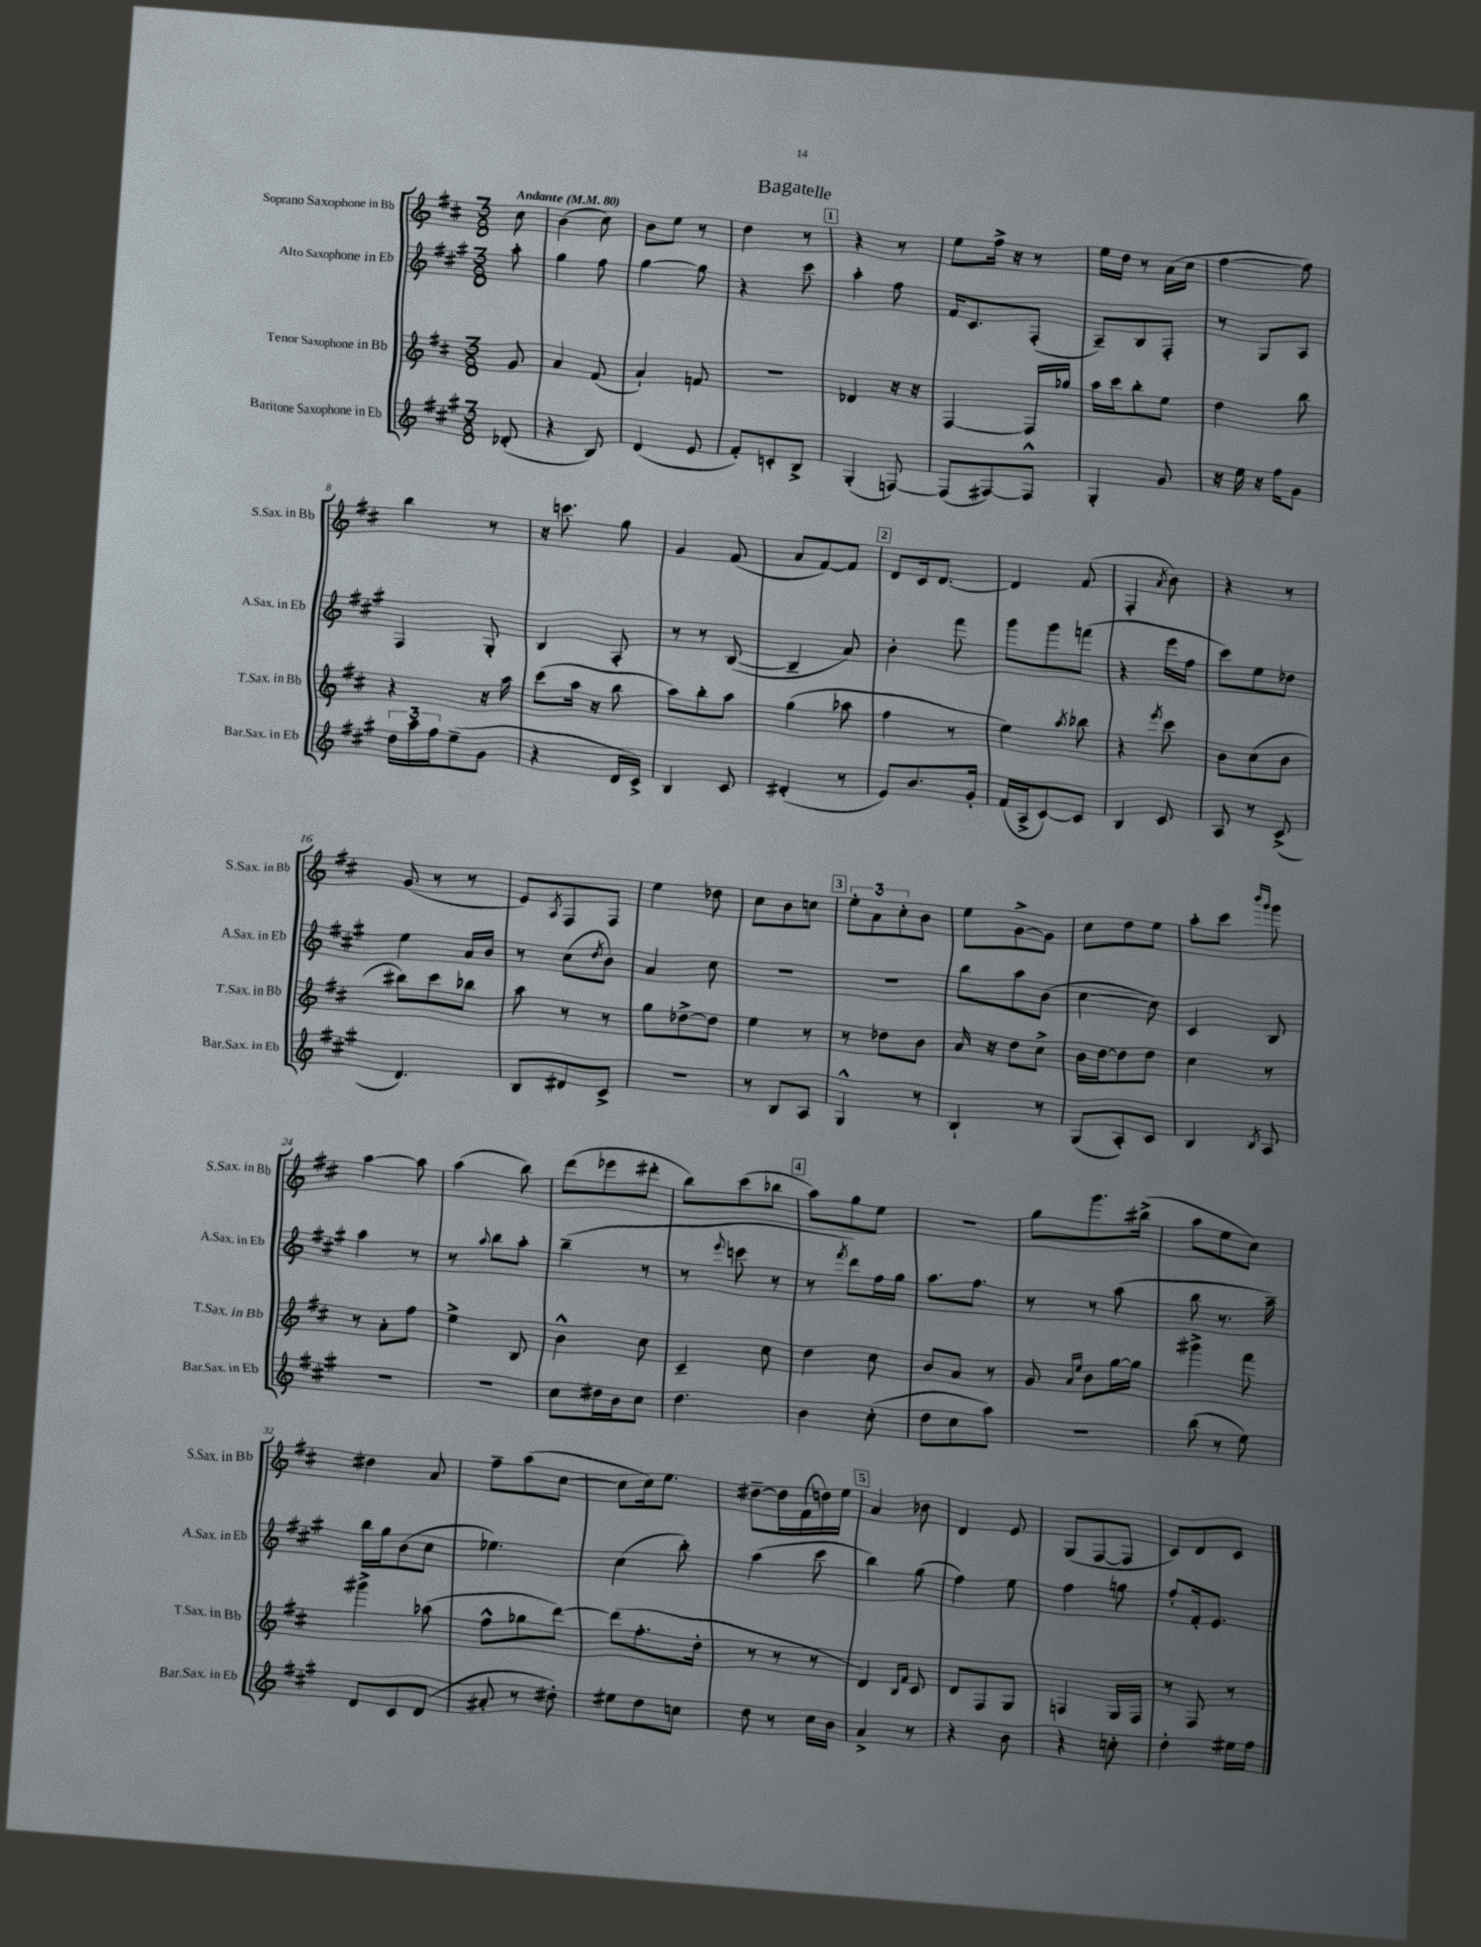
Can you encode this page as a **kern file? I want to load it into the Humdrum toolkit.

**kern	**kern	**kern	**kern
*staff4	*staff3	*staff2	*staff1
*clefG2	*clefG2	*clefG2	*clefG2
*k[f#c#g#]	*k[f#c#]	*k[f#c#g#]	*k[f#c#]
*M3/8	*M3/8	*M3/8	*M3/8
*MM80	*MM80	*MM80	*MM80
(8d-'	8g	8aa'	8cc#
=	=	=	=
4r	4a	4gg#	(4b
8B)	(8f#	8ff#	8cc#)
=	=	=	=
(4d	4a`)	[4gg#	8b
.	.	.	8ee
8e	8f	8gg#]	8r
=	=	=	=
8f#')	4.r	4r	4dd
8c'	.	.	.
8B^	.	8ccc#	8r
=	=	=	=
(4G#'	4d-	4aa'	4r
[8F)	16r	8ff#	8r
.	16r	.	.
=	=	=	=
(8F]	[4F#	16f#	8ee
.	.	8.c#	.
[8F#)	.	.	16ff#^
.	.	.	16r
8F#^^]	16F#]	(8F#'	8r
.	16gg-	.	.
=	=	=	=
4G#'	16aa	8A~)	16ee
.	16ccc#	.	16dd
.	8bb'	8B	8r
8g#	8ee	8F#'	(16a
.	.	.	16cc#
=	=	=	=
16r	4dd	8r	[4ff#
16ee	.	.	.
16r	.	8G#	.
16ff#	.	.	.
8g#	8bb	8A	8ff#])
=	=	=	=
24dd	4r	4F#	4bb
24aa	.	.	.
24ff#	.	.	.
(8ee~	.	.	.
8g#	16r	8G#'	8r
.	16aa	.	.
=	=	=	=
4r	(8ccc#	4B	16r
.	.	.	8.ccc
.	16aa	.	.
.	16r	.	.
16d	8bb	8A'	8gg
16c#^)	.	.	.
=	=	=	=
4B	8aa)	8r	4g
.	8bb'	8r	.
8c#	8aa	([8B	(8f#
=	=	=	=
(4d#'	(4gg	4B~]	8a
.	.	.	[8f#)
8r	8aa-	8a)	8f#]
=	=	=	=
8e)	4ff#	4b'	8d
8.b	.	.	16c#
.	.	.	[8.d
.	8r	8fff#	.
16g#'	.	.	.
=	=	=	=
(16f#	4ee)	8ggg#	4d]
16A^	.	.	.
[8c#)	.	8ggg#	.
.	8qaa	.	.
8c#]	8bb-	(8fff	(8f#
=	=	=	=
4B	4r	4r	4F#'
.	8qeee	.	8qa
8c#	8ccc#	16eee	8b)
.	.	16ff#	.
=	=	=	=
8A	8b	8ccc#)	4r
8r	(8cc#	8ee	.
(8c#^	8b	8dd-	8r
=	=	=	=
4.d)	8bb#)	4ee	(8g
.	8ccc#	.	8r
.	8bb-	16a	8r
.	.	16b	.
=	=	=	=
8B	8aa	8r	8e)
.	.	.	8qA
8d#	8r	(8cc#	8F#
.	.	8qdd	.
8c#^	8r	8b)	8F#
=	=	=	=
4.r	8gg	4a	4ee
.	[8dd-^	.	.
.	8dd-]	8cc#	8dd-
=	=	=	=
8r	4ee	4.r	8cc#
8B	.	.	8b
8A	8r	.	8cc
=	=	=	=
4G#^^	8r	4.r	12ee'
.	.	.	12a
.	8dd-	.	.
.	.	.	12cc#'
8r	8b	.	8b
=	=	=	=
4B`	16a	8bb	8ee
.	16r	.	.
.	8dd	8aa	[8g^
8r	8cc#^	(8b	8g]
=	=	=	=
(8G#	16b	[4cc#	8cc#
.	[16dd	.	.
8A')	8dd]	.	8dd
8c#	8dd	8cc#])	8ee
=	=	=	=
4B	4cc#	4c#	8aa'
.	.	.	8ccc#
.	.	.	16qqbbb
8qB	.	.	16qqggg
8A	8r	8B	8ggg
=	=	=	=
4.r	8r	4aa	[4aa
.	8a'	.	.
.	8ff#	8r	8aa]
=	=	=	=
4.r	4ee^	8r	(4aa
.	.	8qqaa	.
.	.	8bb	.
.	8B	8aa'	8bb)
=	=	=	=
8cc#	4b^^	(4bb~	(8ddd
16dd#	.	.	8eee-
16b	.	.	.
8cc#	8cc#	8r	8ddd#'
=	=	=	=
4.dd	4c#~	8r	8bb)
.	.	8qqeee	.
.	.	8ccc	(8ccc#
.	8cc#	8r	8bb-
=	=	=	=
4b	4dd	8r	8aa)
.	.	8qfff#	.
.	.	8ddd)	8gg
(8cc#'	8cc#	16ff#	8ee
.	.	16gg#	.
=	=	=	=
8dd	8b	8.aa	4.r
8cc#	8a	.	.
.	.	8.ff#	.
8aa)	8r	.	.
=	=	=	=
4.r	8g	8r	8gg
.	16qqa	.	.
.	16qqee	.	.
.	8b	8r	8.ggg
.	[16gg	(8aa	.
.	16gg]	.	(16bb#^
=	=	=	=
(8bb	4ggg#^	8bb	8aa
8r	.	8.r	8ee
8ee)	8fff#	.	8cc#)
.	.	16aa~)	.
=	=	=	=
8d	4ggg#^	16bb	4dd#
.	.	16gg#	.
8c#	.	(8b	.
(8d	(8aa-	8cc#	8a
=	=	=	=
8a#'	8ff#^^	4.ee-)	8ff#~
8r	8gg-	.	(8aa
8dd#')	[8ddd)	.	[8cc#
=	=	=	=
8ee#	(8ddd]	(4cc#	8cc#]
8dd	8.ff#'	.	16cc#)
.	.	.	8.ee
8cc	.	8bb')	.
.	16dd'	.	.
=	=	=	=
8dd	8r	(4aa	[8dd#~
8r	8r	.	16dd#]
.	.	.	(16f#
16cc#	8r	8ccc#	16dd)
16b	.	.	16ee
=	=	=	=
4a^	4d)	4bb)	4a
.	16qqB	.	.
.	16qqf#	.	.
8r	8c#	(8gg#	8b-
=	=	=	=
4r	8d	4ff#)	4d
.	8F#	.	.
8b	8G	8ee	8e
=	=	=	=
4r	4F	4ff#	(8G
.	.	.	[8F#
8cc'	16G	8gg	8F#]
.	16F	.	.
=	=	=	=
4dd'	8r	8ff#'	8c#)
.	8F#	16f#'	8d
.	.	8.e	.
16ee#	8r	.	8c#
16ff#	.	.	.
==	==	==	==
*-	*-	*-	*-
